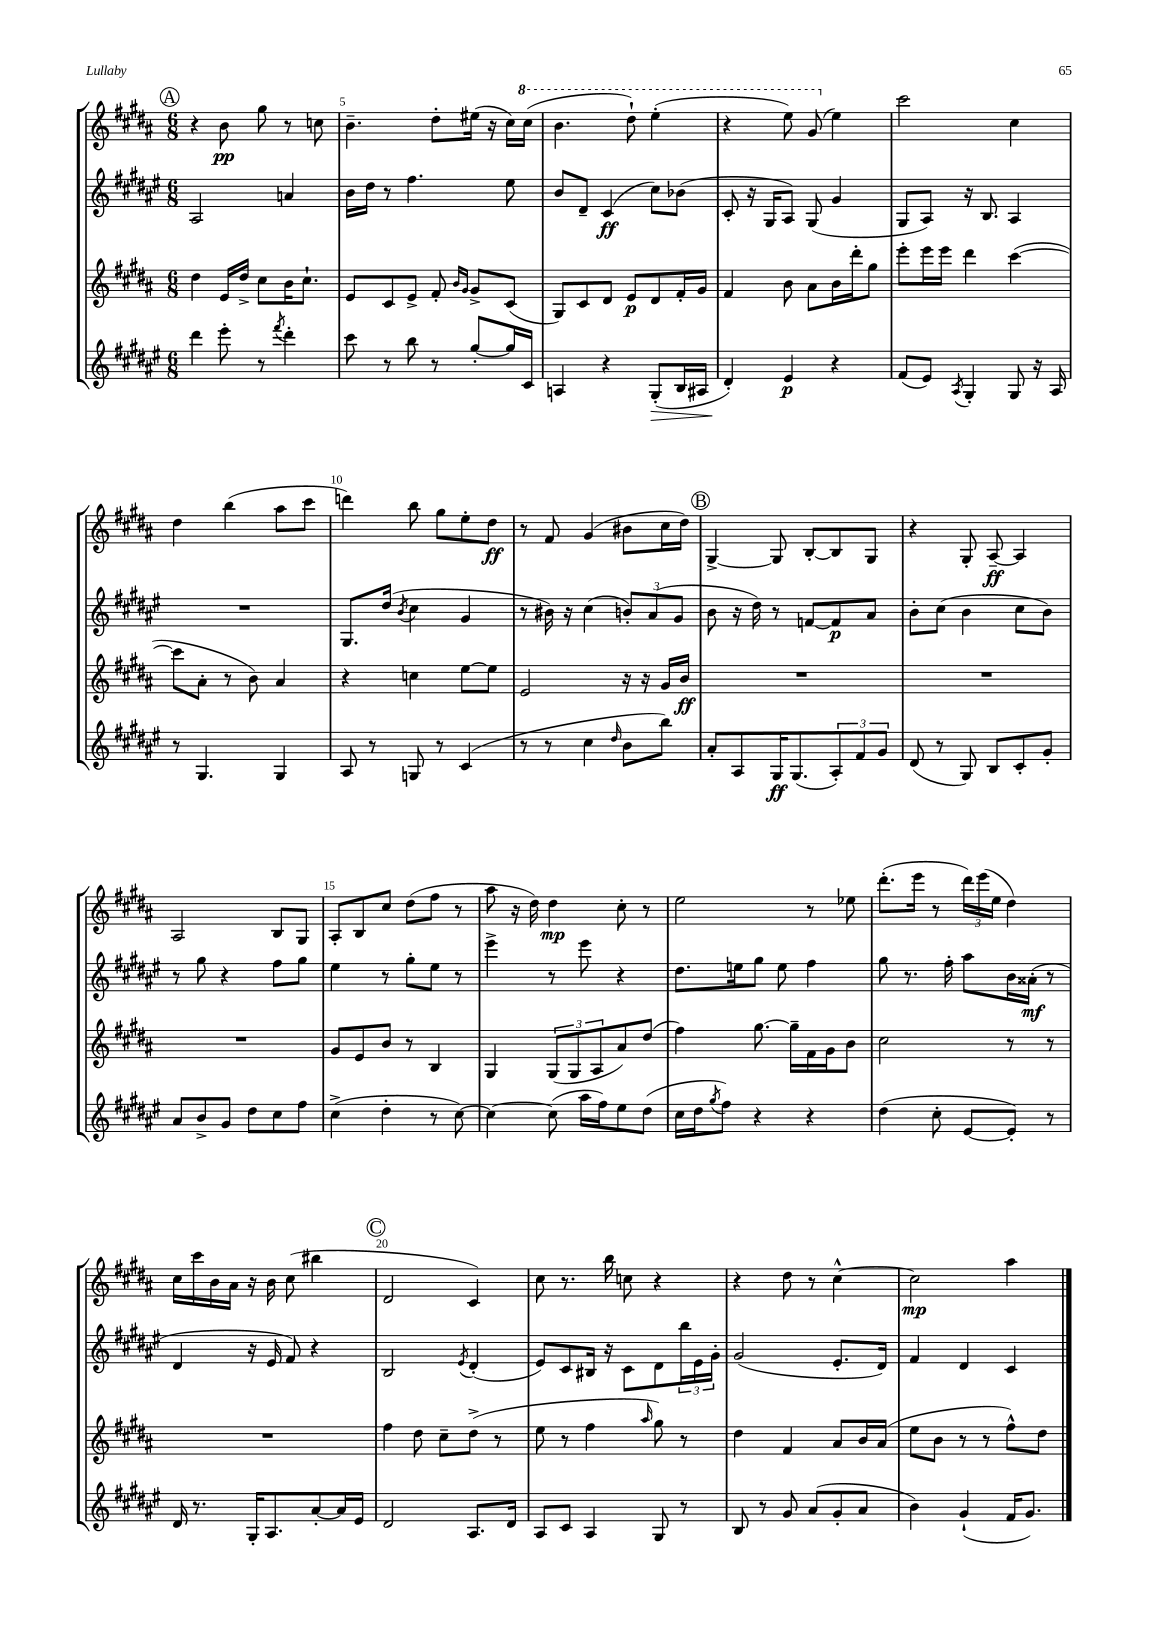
<<
\new StaffGroup <<
\new Staff = "s0" {
    \clef treble \key b \major \numericTimeSignature \time 6/8
    \mark \markup { \circle "A" } r4 b'8\pp gis''8 r8 c''8 |
    b'4.-- dis''8-. eis''16( r16 cis''16) \ottava #1 cis'''16( |
    b''4. dis'''8-!) e'''4-.( |
    r4 e'''8) gis''8( \ottava #0 e''4) |
    cis'''2 cis''4 |
    dis''4 b''4( ais''8 cis'''8 |
    d'''4) b''8 gis''8 e''8-. dis''8\ff |
    r8 fis'8 gis'4( bis'8 cis''16 dis''16) |
    \mark \markup { \circle "B" } gis4~-> gis8 b8~-. b8 gis8 |
    r4 gis8-. ais8~--\ff ais4 |
    ais2 b8 gis8 |
    ais8-. b8 cis''8 dis''8( fis''8 r8 |
    ais''8 r16 dis''16) dis''4\mp cis''8-. r8 |
    e''2 r8 ees''8 |
    dis'''8.-.( e'''16 r8 \tuplet 3/2 { dis'''16) e'''16( e''16 } dis''4) |
    cis''16 cis'''16 b'16 ais'16 r16 b'16 cis''8( bis''4 |
    \mark \markup { \circle "C" } dis'2 cis'4) |
    cis''8 r8. b''16 c''8 r4 |
    r4 dis''8 r8 cis''4~-^ |
    cis''2\mp ais''4 \bar "|." |
}
\new Staff = "s1" {
    \clef treble \key fis \major \numericTimeSignature \time 6/8
    \mark \markup { \circle "A" } ais2 a'4 |
    b'16 dis''16 r8 fis''4. eis''8 |
    b'8 dis'8-- cis'4\ff( cis''8) bes'8( |
    cis'8-. r16 gis16 ais8) gis8( gis'4 |
    gis8 ais8) r16 b8. ais4 |
    R2. |
    gis8. dis''16( \acciaccatura { b'8 } cis''4 gis'4 |
    r8 bis'16) r16 cis''4( \tuplet 3/2 { b'8-.) ais'8( gis'8 } |
    \mark \markup { \circle "B" } b'8 r16 dis''16) r8 f'8~ f'8\p ais'8 |
    b'8-. cis''8( b'4 cis''8 b'8) |
    r8 gis''8 r4 fis''8 gis''8 |
    eis''4 r8 gis''8-. eis''8 r8 |
    eis'''4-> r8 eis'''8 r4 |
    dis''8. e''16 gis''8 e''8 fis''4 |
    gis''8 r8. fis''16-. ais''8 b'16 aisis'16-.\mf( r8 |
    dis'4 r16 eis'16 fis'8) r4 |
    \mark \markup { \circle "C" } b2 \acciaccatura { eis'8 } dis'4-.( |
    eis'8) cis'8 bis16 r16 cis'8 dis'8 \tuplet 3/2 { b''16 eis'16 gis'16-. } |
    gis'2( eis'8.-. dis'16) |
    fis'4 dis'4 cis'4 \bar "|." |
}
\new Staff = "s2" {
    \clef treble \key b \major \numericTimeSignature \time 6/8
    \mark \markup { \circle "A" } dis''4 e'16 dis''16-> cis''8 b'16 cis''8.-! |
    e'8 cis'8 e'8-> fis'8-. \grace { b'16 gis'16 } gis'8-> cis'8( |
    gis8) cis'8 dis'8 e'8\p dis'8 fis'16-. gis'16 |
    fis'4 b'8 ais'8 b'16 dis'''16-. gis''8 |
    e'''8-. e'''16 e'''16 dis'''4 cis'''4~( |
    cis'''8 ais'8-. r8 b'8) ais'4 |
    r4 c''4 e''8~ e''8 |
    e'2 r16 r16 gis'16 b'16\ff |
    \mark \markup { \circle "B" } R2. |
    R2. |
    R2. |
    gis'8 e'8 b'8 r8 b4 |
    gis4 \tuplet 3/2 { gis8( gis8 ais8 } ais'8) dis''8( |
    fis''4) gis''8.~ gis''16-- fis'16 gis'16 b'8 |
    cis''2 r8 r8 |
    R2. |
    \mark \markup { \circle "C" } fis''4 dis''8 cis''8-- dis''8->( r8 |
    e''8 r8 fis''4 \grace { ais''16 } gis''8) r8 |
    dis''4 fis'4 ais'8 b'16 ais'16( |
    e''8 b'8 r8 r8 fis''8-^) dis''8 \bar "|." |
}
\new Staff = "s3" {
    \clef treble \key fis \major \numericTimeSignature \time 6/8
    \mark \markup { \circle "A" } dis'''4 eis'''8-. r8 \acciaccatura { fis'''8 } dis'''4-. |
    cis'''8 r8 b''8 r8 gis''8~-. gis''16 cis'16 |
    a4 r4 gis8-.\>( b16 ais16 |
    dis'4-.\!) eis'4\p r4 |
    fis'8( eis'8) \acciaccatura { ais8 } gis4-. gis8 r16 ais16 |
    r8 gis4. gis4 |
    ais8 r8 g8 r8 cis'4( |
    r8 r8 cis''4 \grace { dis''16 } b'8 b''8) |
    \mark \markup { \circle "B" } ais'8-. ais8 gis16\ff gis8.( \tuplet 3/2 { ais8-.) fis'8 gis'8 } |
    dis'8( r8 gis8) b8 cis'8-. gis'8-. |
    ais'8 b'8-> gis'8 dis''8 cis''8 fis''8 |
    cis''4->( dis''4-. r8 cis''8~) |
    cis''4~ cis''8( ais''16 fis''16) eis''8 dis''8( |
    cis''16 dis''16 \acciaccatura { gis''8 } fis''8) r4 r4 |
    dis''4( cis''8-. eis'8~ eis'8-.) r8 |
    dis'16 r8. gis16-. ais8. ais'8~-. ais'16 eis'16 |
    \mark \markup { \circle "C" } dis'2 ais8. dis'16 |
    ais8 cis'8 ais4 gis8 r8 |
    b8 r8 gis'8 ais'8( gis'8-. ais'8 |
    b'4) gis'4-!( fis'16 gis'8.) \bar "|." |
}
>>
>>
\layout { \context { \Score currentBarNumber = #4 \override BarNumber.break-visibility = ##(#f #t #t) barNumberVisibility = #(every-nth-bar-number-visible 5) } }
